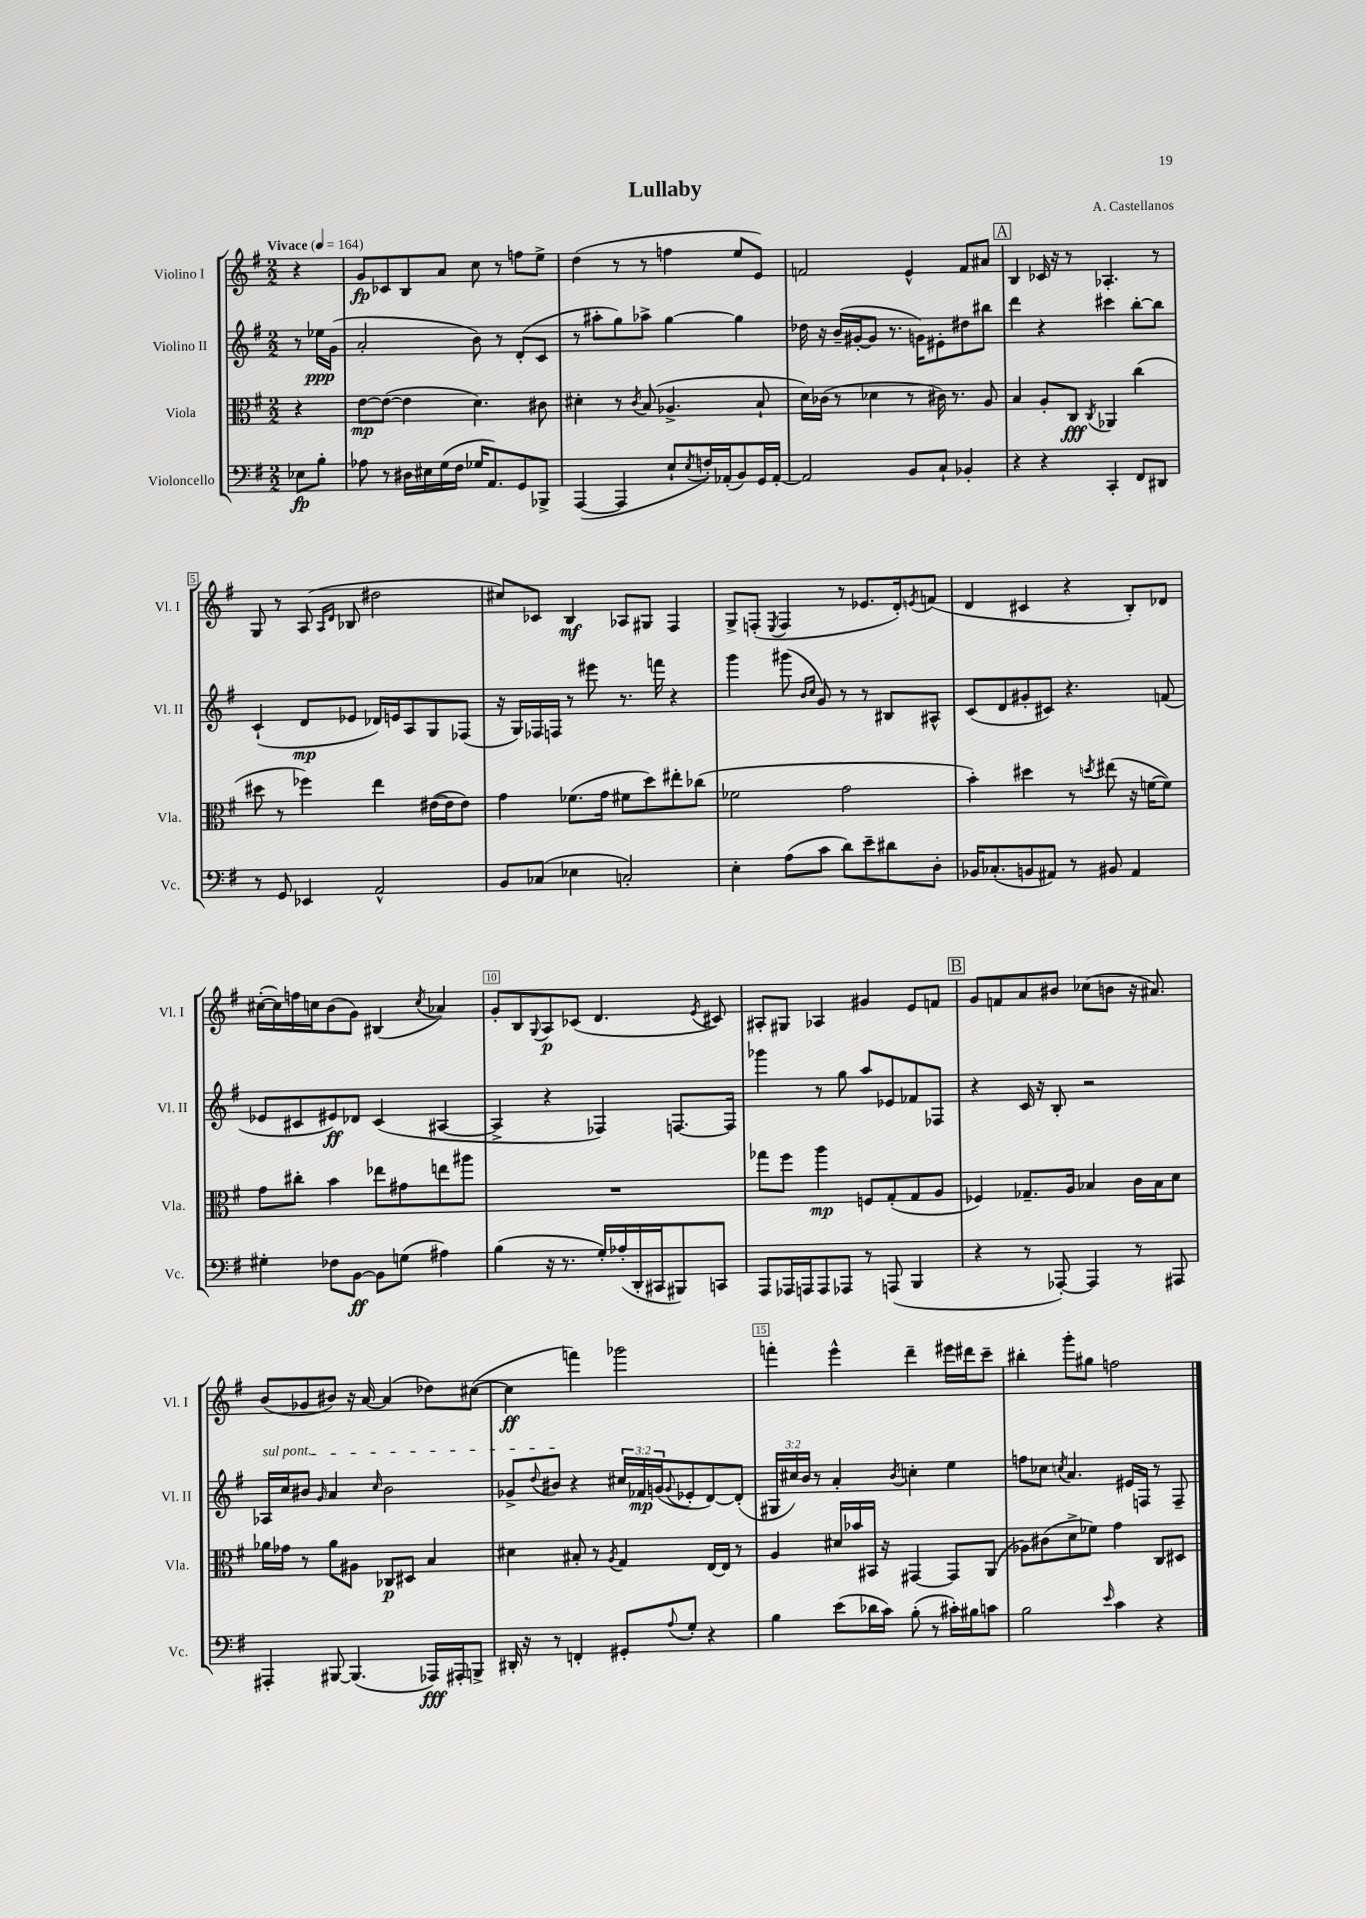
\header { title = "Lullaby" composer = "A. Castellanos" }
<<
\new StaffGroup <<
\new Staff = "s0" \with { instrumentName = "Violino I" shortInstrumentName = "Vl. I" } {
    \clef treble \key g \major \numericTimeSignature \time 2/2 \partial 4 \tempo "Vivace" 4 = 164
    r4 |
    g'8\fp ces'8 b8 a'8 c''8 r8 f''8 e''8-> |
    d''4( r8 r8 f''4 e''8 e'8) |
    f'2 e'4-^ f'8 ais'8 |
    \mark \markup { \box "A" } b4 ces'16 r16 r8 aes4.-. r8 |
    g8 r8 a8( \grace { a16 d'16 } bes8 dis''2 |
    cis''8) ces'8 b4\mf aes8 gis8 fis4 |
    g8-> f8-.( \acciaccatura { e8 } f4 r8 ees'8. d'16-.) \acciaccatura { e'8 } f'8( |
    d'4 cis'4 r4 b8-.) des'8 |
    cis''16~-.( cis''16) f''16 c''16 b'8( g'8) bis4( \acciaccatura { c''8 } aes'4) |
    g'8-. b8 \appoggiatura { g8 } a8\p ces'8( d'4. \acciaccatura { e'8 } cis'8) |
    ais8-. gis8 aes4 gis'4 e'8 f'8 |
    \mark \markup { \box "B" } g'8 f'8 a'8 bis'8 ces''8( b'8 r16 ais'8.) |
    b'8( ges'8 bis'8) r16 a'16~ a'4( des''8) cis''8~( |
    cis''4\ff f'''4) ges'''2 |
    f'''4-. e'''4-^ d'''4-- eis'''16 dis'''16 c'''8-- |
    bis''4-. g'''8-. gis''8 f''2 \bar "|." |
}
\new Staff = "s1" \with { instrumentName = "Violino II" shortInstrumentName = "Vl. II" } {
    \clef treble \key g \major \numericTimeSignature \time 2/2 \override Staff.TupletNumber.text = #tuplet-number::calc-fraction-text \partial 4
    r8 ees''16\ppp g'16( |
    a'2-. b'8) r8 d'8-.( c'8 |
    r8 ais''8-. g''8) aes''8-> g''4~ g''4 |
    des''16 r16 b'16--( gis'16~-. gis'8 r8. g'16) eis'8-. dis''8 bis''8 |
    \mark \markup { \box "A" } d'''4 r4 cis'''4 b''8~-. b''8 |
    c'4-!( d'8\mp ees'8 des'16) e'16 a8 g8 fes8( |
    r16 g16) fes16 f16 r8 eis'''8 r8. f'''16 r4 |
    g'''4 gis'''8( \grace { b'16 c''16 } g'8) r8 r8 bis8 ais8-^ |
    c'8( d'8 gis'8-. cis'8) r4. f'8( |
    ees'8 cis'8 eis'8\ff) des'8 cis'4( ais4~ |
    ais4-> r4 fes4) f8.~ f16 |
    ges'''4 r8 g''8 a''8 ees'8 fes'8 fes8 |
    \mark \markup { \box "B" } r4 c'16 r16 b8-. r2 |
    \once \override TextSpanner.bound-details.left.text = \markup { \italic "sul pont." } aes16\startTextSpan c''16 bis'8 \grace { g'16 } a'4 \grace { c''16 } bis'2 |
    ges'8-> \appoggiatura { d''8 } bis'8\stopTextSpan r4 \tuplet 3/2 { cis''16 fes'16\mp g'16( } \appoggiatura { g'8 } ees'8-. d'8~) d'8-.( |
    \tuplet 3/2 { gis16 cis''16) b'16 } r8 a'4-. \acciaccatura { b'8 } c''4-. e''4 |
    f''8 ces''8 \acciaccatura { c''8 } a'4. eis'16 f16 r8 f8-- \bar "|." |
}
\new Staff = "s2" \with { instrumentName = "Viola" shortInstrumentName = "Vla." } {
    \clef alto \key g \major \numericTimeSignature \time 2/2 \partial 4
    r4 |
    e'8~\mp e'8~( e'4 d'4.) cis'8 |
    dis'4-. r8 \acciaccatura { c'8 } b8( aes4.-> b8-! |
    d'16) ces'16( r8 des'4 r8 cis'16) r8. a8 |
    \mark \markup { \box "A" } b4 a8-. c8\fff \acciaccatura { c8 } aes,4 c''4( |
    dis''8 r8 fes''4) e''4 eis'16~( eis'16 eis'8) |
    g'4 fes'8.( g'16 fis'8 d''8) eis''8-. ces''8( |
    fes'2 g'2 |
    b'4-.) dis''4 r8 \acciaccatura { d''8 } eis''8( r16 f'16~ f'8) |
    g'8 cis''8-. b'4 ees''8 gis'8 e''8 ais''8 |
    R1 |
    ges''8 fis''8 a''4\mp f8 g8-.( g8 a8 |
    \mark \markup { \box "B" } fes4) ges8.-- a16 bes4 c'16 bes16 d'8 |
    aes'16 ges'16 r8 aes'8 ais8 ces8\p dis8 b4 |
    dis'4 bis8-. r8 \acciaccatura { a8 } g4 e16~ e16 r8 |
    a4 dis'16 bes'16 bis,16 r16 gis,4~ gis,8 a,8( |
    aes8) cis'8( d'8-> fes'8) g'4 c8 dis8 \bar "|." |
}
\new Staff = "s3" \with { instrumentName = "Violoncello" shortInstrumentName = "Vc." } {
    \clef bass \key g \major \numericTimeSignature \time 2/2 \partial 4
    ees8\fp b8-. |
    aes8 r8 dis16 eis16 g16( fis16 ges16 a,8.) g,8 bes,,8-> |
    a,,4~( a,,4 e8-! \acciaccatura { e8 } f16-.) aes,16-.( b,8) g,16 aes,16~-. |
    aes,2 b,8 c8-! bes,4-. |
    \mark \markup { \box "A" } r4 r4 c,4-. fis,8 dis,8 |
    r8 g,8 ees,4 a,2-^ |
    b,8 ces8( ees4 c2-.) |
    e4-. a8( c'8 d'8) e'8-- dis'8 d8-. |
    bes,16 ces8.-.( b,8 ais,8) r8 bis,8 ais,4 |
    gis4-. fes8 b,8~\ff b,8 g8( ais4) |
    b4( r16 r8. g16-.) aes16-.( d,16-. cis,16 bis,,8) c,8 |
    a,,8 aes,,16 a,,16 a,,8 aes,,8 r8 a,,8( b,,4 |
    \mark \markup { \box "B" } r4 r8 aes,,8~-.) aes,,4 r8 ais,,8 |
    ais,,4-. bis,,8~ bis,,4.( aes,,16\fff) ais,,16-. b,,8-> |
    dis,16-. r16 r8 f,4-. gis,8-. \appoggiatura { a8 } g8-. r4 |
    b4 e'8( des'16 c'16) b8-.( r8 cis'16-.) bis16 c'8 |
    b2 \grace { e'16 } c'4 r4 \bar "|." |
}
>>
>>
\layout { \context { \Score \override BarNumber.break-visibility = ##(#f #t #t) barNumberVisibility = #(every-nth-bar-number-visible 5) \override BarNumber.stencil = #(make-stencil-boxer 0.1 0.3 ly:text-interface::print) } }
